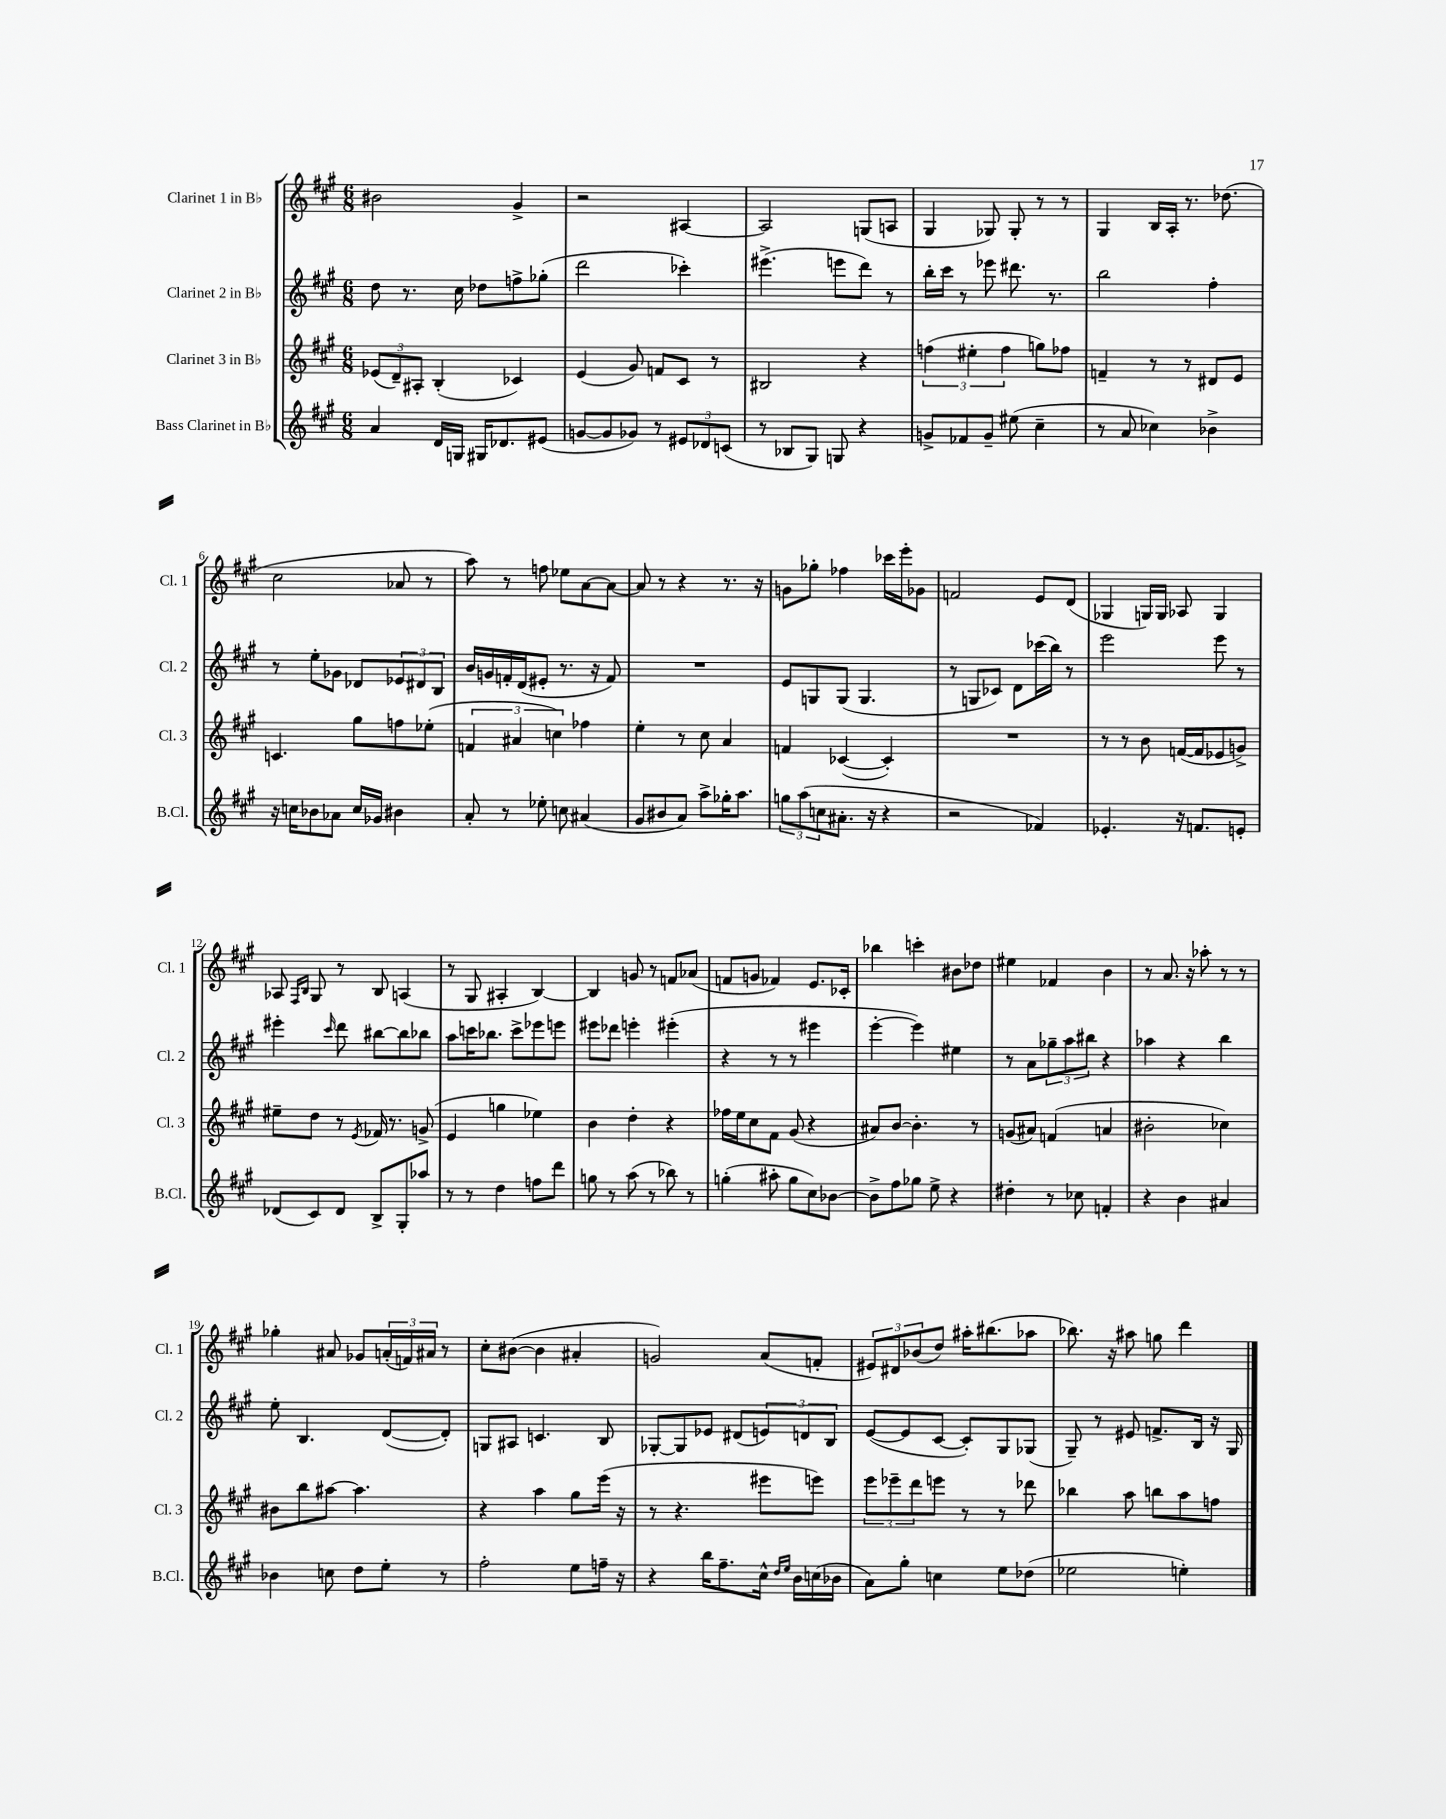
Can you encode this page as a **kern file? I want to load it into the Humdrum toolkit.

**kern	**kern	**kern	**kern
*staff4	*staff3	*staff2	*staff1
*clefG2	*clefG2	*clefG2	*clefG2
*k[f#c#g#]	*k[f#c#g#]	*k[f#c#g#]	*k[f#c#g#]
*M6/8	*M6/8	*M6/8	*M6/8
4a/	(12e-/L	8dd\	2b#\
.	12d~/)	.	.
.	.	8.r	.
.	12A#'/J	.	.
16d/LL	(4B'/	.	.
16G/JJ	.	16cc#\	.
16G#/LK	.	8dd-\L	.
8.d-/	.	.	.
.	4c-/)	8ff^\	4g#^/
(8e#/J	.	(8gg-'\J	.
=	=	=	=
[8g/L	(4e/	2ddd\	2r
8g/]	.	.	.
8g-/J)	8g#/)	.	.
8r	8f/L	.	.
12e#/L	8c#/J	4ccc-'\)	[4A#/
12d-/	.	.	.
.	8r	.	.
(12c/J	.	.	.
=	=	=	=
8r	2B#/	(4.eee#^\	2A#/]
8B-/L	.	.	.
8G#/J)	.	.	.
8G/	.	8eee\L	.
4r	4r	8ddd\J)	(8G/L
.	.	8r	8A/J
=	=	=	=
8g^/L	(6ff\	16bb'\LL	4G#/
.	.	16ccc#\JJ	.
8f-/	.	8r	.
.	6ee#'\	.	.
8g~/J	.	8eee-\	8G-/)
.	6ff\	.	.
(8ee#\	.	8.ddd#\	8G-'/
4cc#~\	8gg\L)	.	8r
.	.	8.r	.
.	8ff-\J	.	8r
=	=	=	=
8r	4f~/	2bb\	4G#/
8a/	.	.	.
4cc-\)	8r	.	16B/LL
.	.	.	16A'/JJ
.	8r	.	8.r
4b-^\	8d#/L	4ff#'\	.
.	.	.	(8.dd-\
.	8e/J	.	.
=	=	=	=
16r	4.c/	8r	2cc#\
16cc\LK	.	.	.
8b-\	.	8ee'\L	.
8a-\J	.	8g-\J	.
16cc/LL	8gg#\L	8d-/L	.
16g-/JJ	.	.	.
4b#\	8ff\	12e-/	8a-/
.	.	12d#/	.
.	(8ee-'\J	.	8r
.	.	12B/J	.
=	=	=	=
8a'/	6f/	16b/LL	8aa\)
.	.	16g/	.
8r	.	16f'/	8r
.	6a#/	.	.
.	.	(16d/J	.
8ee-'\	.	8e#'/J	8ff\
.	6cc\)	.	.
8cc\	.	8.r	8ee-\L
(4a#/	4ff-\	.	[8a\
.	.	16r	.
.	.	8f/)	8a\_J
=	=	=	=
8g#/L	4ee'\	2.r	8a/]
8b#/	.	.	8r
8a/J)	8r	.	4r
8aa^\L	8cc#\	.	.
16gg-'\K	4a/	.	8.r
8.aa\J	.	.	.
.	.	.	16r
=	=	=	=
12gg\L	4f/	8e/L	8g\L
(12aa\	.	.	.
.	.	8G/	8gg-'\J
12cc\	.	.	.
8.a#'\J	([4c-/	(8G/J	4ff-\
.	.	4.G/	.
16r	.	.	.
4r	4c-'/])	.	16ccc-\LL
.	.	.	16eee'\J
.	.	.	8g-\J
=	=	=	=
2r	2.r	8r	2f/
.	.	8G/L	.
.	.	8c-/J)	.
.	.	8d\L	.
4f-/)	.	(16ccc-\L	8e/L
.	.	16bb\JJ)	.
.	.	8r	(8d/J
=	=	=	=
4.e-'/	8r	2eee\	4G-/
.	8r	.	.
.	8b\	.	16G/LL)
.	.	.	16G/JJ
16r	([16f/LL	.	8A-/
8.f/L	16f/]J	.	.
.	8e-/	8eee\	4G/
8e'/J	8g^/J)	8r	.
=	=	=	=
(8d-/L	8ee#~\L	4eee#'\	8A-/
.	.	.	16qqF#/LL
.	.	.	16qqB/JJ
8c#/)	8dd\J	.	8G#/
.	.	16qqccc#/	.
8d-/J	8r	8ddd\	8r
.	8qe/	.	.
8B^/L	16f-/	[8bb#\L	8B/
.	8.r	.	.
8G#'/	.	8bb#\]	(4A/
8aa-/J	(8g^/	8bb-\J	.
=	=	=	=
8r	4e/	8aa\L	8r
8r	.	16ccc\K	8G#/
.	.	8.bb-\J	.
4dd\	4gg\	.	4A#'/
.	.	8ccc^\L	.
8ff\L	4ee-\)	8eee-\	[4B/)
8ddd\J	.	8eee\J	.
=	=	=	=
8gg\	4b\	8eee#\L	4B/]
8r	.	8ddd-\J	.
(8aa\	4dd'\	4eee'\	8g/
8r	.	.	8r
8bb-\)	4r	(4eee#'\	8f/L
8r	.	.	(8a-/J
=	=	=	=
(4gg'\	16ff-\LL	4r	8f/L
.	16ee\J	.	.
.	8cc#\	.	8g/J
8aa#'\	8f#\J	8r	4f-/)
8gg\L	(8g#/	8r	.
8cc#\)	4r	4eee#\	8.e/L
[8b-\J	.	.	.
.	.	.	16c-'/Jk
=	=	=	=
8b-^\]L	8a#/L)	[4eee'\	4bb-\
8ff#\	[8b/J	.	.
8gg-\J	4.b'\]	4eee\])	4ccc'\
8ee^\	.	.	.
4r	.	4ee#\	8b#\L
.	8r	.	8dd-\J
=	=	=	=
4dd#'\	(8g/L	8r	4ee#\
.	8a#/J)	8a\L	.
8r	(4f/	12gg-~\	4f-/
.	.	12aa\	.
8cc-\	.	.	.
.	.	12bb#\J	.
4f'/	4a/	4r	4b\
=	=	=	=
4r	2b#'\	4aa-\	8r
.	.	.	8.a/
4b\	.	4r	.
.	.	.	16r
.	.	.	8aa-'\
4a#/	4cc-\)	4bb\	8r
.	.	.	8r
=	=	=	=
4b-\	8b#\L	8ee'\	4gg-'\
.	8bb\	4.B/	.
8cc\	[8aa#\J	.	8a#/
8dd\L	4.aa#\]	.	8g-/L
8ee'\J	.	([8d/L	(24a'/L
.	.	.	24f/)
.	.	.	24a#/JJ
8r	.	8d'/]J)	8r
=	=	=	=
2ff#'\	4r	8G/L	8cc#'\L
.	.	8A#/J	([8b#\J
.	4aa\	4.c/	4b#\]
8ee\L	8gg#\L	.	4a#'/
16ff~\Jk	(16eee\Jk	8B/	.
16r	16r	.	.
=	=	=	=
4r	8r	[8G-'/L	2g/)
.	4.r	8G-/]	.
16bb\LK	.	8e-/J	.
8.ff#~\	.	.	.
.	.	(8d#/L	.
16cc#^^\Jk	8eee#\L	12e/)	(8a/L
16qqdd/LL	.	.	.
16qqee/JJ	.	.	.
16b\LL	.	.	.
.	.	12d/	.
(16cc\	8eee\J)	.	8f'/J
.	.	12B/J	.
16b-\JJ	.	.	.
=	=	=	=
8a\L)	12eee\L	([8e/L	12e#/L)
.	12eee-~\	.	12d#/
8gg#'\J	.	8e/]	.
.	12ddd\	.	(12b-/
4cc\	8eee\J	[8c#/J	8dd/J)
.	8r	8c#'/]L)	16aa#'\LK
.	.	.	(8.bb#\
8ee\L	8r	8G#/	.
(8dd-\J	8ddd-\	(8G-/J	8aa-\J
=	=	=	=
2ee-\	4bb-\	8G#~/)	8.bb-\)
.	.	8r	.
.	.	.	16r
.	8aa\	8e#/	8aa#\
.	8bb\L	8.f^/L	8gg\
4ee'\)	8aa\	.	4ddd\
.	.	16B/Jk	.
.	8ff\J	16r	.
.	.	16G#/	.
==	==	==	==
*-	*-	*-	*-
